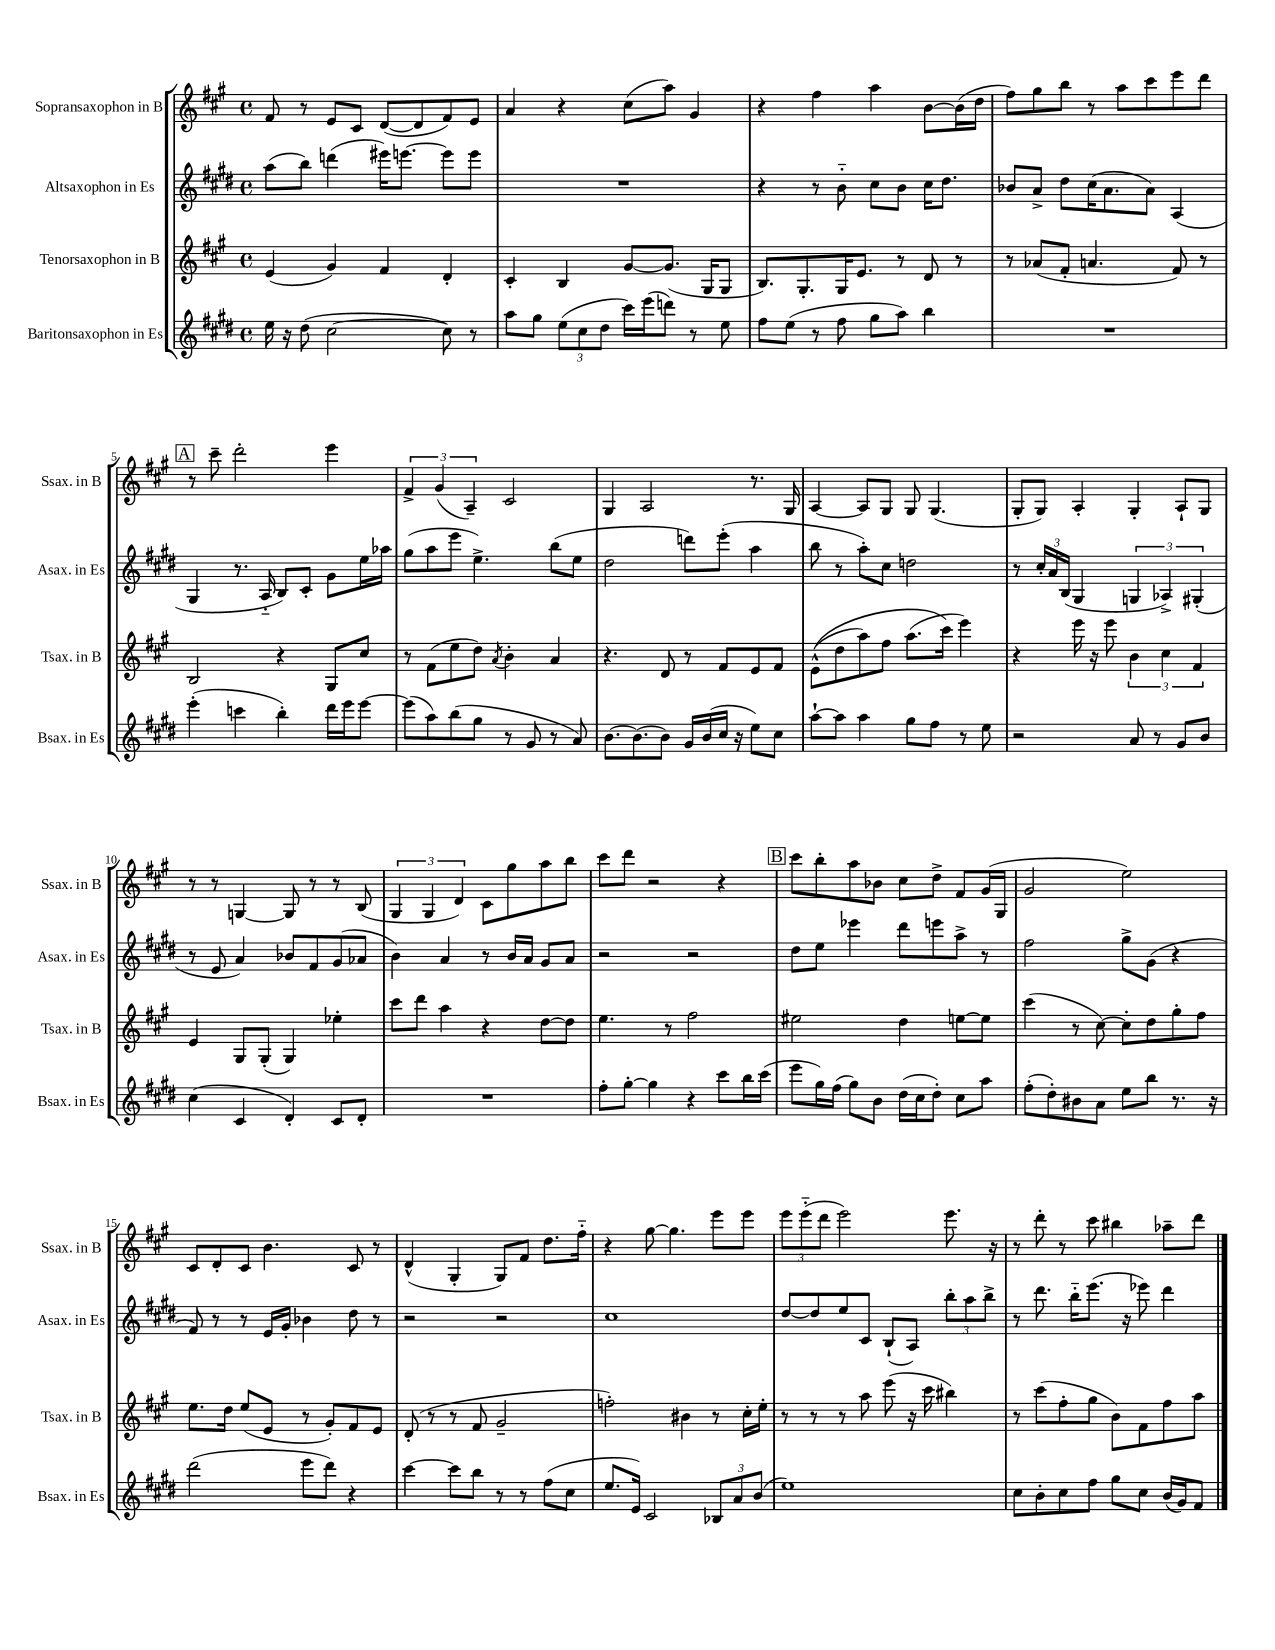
<<
\new StaffGroup <<
\new Staff = "s0" \with { instrumentName = "Sopransaxophon in B" shortInstrumentName = "Ssax. in B" } {
    \clef treble \key a \major \defaultTimeSignature \time 4/4
    fis'8 r8 e'8 cis'8 d'8~( d'8 fis'8) e'8 |
    a'4 r4 cis''8( a''8) gis'4 |
    r4 fis''4 a''4 b'8~ b'16( d''16 |
    fis''8) gis''8 b''8 r8 a''8 cis'''8 e'''8 d'''8 |
    \mark \markup { \box "A" } r8 cis'''8-- d'''2-. e'''4 |
    \tuplet 3/2 { fis'4-> gis'4( a4--) } cis'2 |
    gis4 a2 r8. gis16 |
    a4~ a8 gis8 gis8 gis4.( |
    gis8-. gis8) a4-. gis4-. a8-! gis8 |
    r8 r8 g4~ g8 r8 r8 b8( |
    \tuplet 3/2 { gis4 gis4 d'4) } cis'8 gis''8 a''8 b''8 |
    cis'''8 d'''8 r2 r4 |
    \mark \markup { \box "B" } cis'''8 b''8-. a''8 bes'8 cis''8 d''8-> fis'8 gis'16( gis16 |
    gis'2 e''2) |
    cis'8 d'8-. cis'8 b'4. cis'8 r8 |
    d'4-^( gis4-. gis8) fis'8 d''8. fis''16-_ |
    r4 gis''8~ gis''4. e'''8 e'''8 |
    \tuplet 3/2 { e'''8 e'''8-_( d'''8 } e'''2) e'''8. r16 |
    r8 d'''8-. r8 cis'''8 bis''4 aes''8-- d'''8 \bar "|." |
}
\new Staff = "s1" \with { instrumentName = "Altsaxophon in Es" shortInstrumentName = "Asax. in Es" } {
    \clef treble \key e \major \defaultTimeSignature \time 4/4
    a''8( b''8) d'''4( eis'''16) e'''8.~ e'''8 e'''8 |
    R1 |
    r4 r8 b'8-_ cis''8 b'8 cis''16 dis''8. |
    bes'8 a'8-> dis''8 cis''16( a'8. a'8) a4( |
    \mark \markup { \box "A" } gis4 r8. a16-_ b8) cis'8-. gis'8 e''16 aes''16 |
    gis''8( a''8 e'''8 e''4.->) b''8( e''8 |
    dis''2 d'''8) e'''8-.( a''4 |
    b''8 r8 a''8-.) cis''8 d''2 |
    r8 \tuplet 3/2 { cis''16-. a'16 b16( } gis4 \tuplet 3/2 { g4 aes4->) gis4-.( } |
    r8 e'8 a'4) bes'8 fis'8 gis'8( aes'8 |
    b'4) a'4 r8 b'16 a'16 gis'8 a'8 |
    r2 r2 |
    \mark \markup { \box "B" } dis''8 e''8 ees'''4 dis'''8 e'''8 a''8-> r8 |
    fis''2 gis''8-> gis'8( r4 |
    fis'8) r8 r8 e'16 gis'16-. bes'4 dis''8 r8 |
    r2 r2 |
    cis''1 |
    dis''8~ dis''8 e''8 cis'8 b8-!( a8) \tuplet 3/2 { b''8-. a''8 b''8-> } |
    r8 dis'''8. b''16-_ e'''8.( r16 ees'''8) dis'''4 \bar "|." |
}
\new Staff = "s2" \with { instrumentName = "Tenorsaxophon in B" shortInstrumentName = "Tsax. in B" } {
    \clef treble \key a \major \defaultTimeSignature \time 4/4
    e'4( gis'4) fis'4 d'4-. |
    cis'4-. b4 gis'8~ gis'8.( gis16 gis8 |
    b8.) gis8.-. gis16 e'8. r8 d'8 r8 |
    r8 aes'8( fis'8-. a'4. fis'8) r8 |
    \mark \markup { \box "A" } b2 r4 gis8 cis''8 |
    r8 fis'8( e''8 d''8) \acciaccatura { a'8 } b'4-. a'4 |
    r4. d'8 r8 fis'8 e'8 fis'8 |
    e'8-^(\( d''8 a''8) fis''8 a''8.( cis'''16\) e'''4) |
    r4 e'''16 r16 e'''8 \tuplet 3/2 { b'4 cis''4 fis'4 } |
    e'4 gis8 gis8-.( gis4) ees''4-. |
    cis'''8 d'''8 a''4 r4 d''8~ d''8 |
    e''4. r8 fis''2 |
    \mark \markup { \box "B" } eis''2 d''4 e''8~ e''8 |
    cis'''4( r8 cis''8~) cis''8-. d''8 gis''8-. fis''8 |
    e''8. d''16 e''8( e'8 r8 gis'8-.) fis'8 e'8 |
    d'8-.( r8 r8 fis'8 gis'2-- |
    f''2-.) bis'4 r8 cis''16-. e''16-. |
    r8 r8 r8 a''8 e'''8( r16 cis'''16 bis''4) |
    r8 cis'''8( fis''8-. gis''8 b'8) fis'8 fis''8 a''8 \bar "|." |
}
\new Staff = "s3" \with { instrumentName = "Baritonsaxophon in Es" shortInstrumentName = "Bsax. in Es" } {
    \clef treble \key e \major \defaultTimeSignature \time 4/4
    e''16 r16 dis''8( cis''2~ cis''8) r8 |
    a''8 gis''8 \tuplet 3/2 { e''8( cis''8 dis''8 } cis'''16) e'''16( d'''8) r8 e''8 |
    fis''8 e''8( r8 fis''8 gis''8 a''8) b''4 |
    R1 |
    \mark \markup { \box "A" } e'''4-.( c'''4 b''4-.) dis'''16 e'''16 e'''8~ |
    e'''8( a''8) b''8( gis''8 r8 gis'8 r8 a'8) |
    b'8.~ b'8.( b'8) gis'16 b'16( cis''16 r16 e''8) cis''8 |
    a''8~-! a''8 a''4 gis''8 fis''8 r8 e''8 |
    r2 a'8 r8 gis'8 b'8 |
    cis''4( cis'4 dis'4-.) cis'8 dis'8-. |
    R1 |
    fis''8-. gis''8~-. gis''4 r4 cis'''8 b''16 cis'''16( |
    \mark \markup { \box "B" } e'''8 gis''16) fis''16( gis''8) b'8 dis''16( cis''16 dis''8-.) cis''8 a''8 |
    fis''8-.( dis''8-.) bis'8 a'8 e''8 b''8 r8. r16 |
    dis'''2( e'''8 dis'''8) r4 |
    cis'''4~ cis'''8 b''8 r8 r8 fis''8( cis''8 |
    e''8. e'16) cis'2 \tuplet 3/2 { bes8 a'8 b'8( } |
    e''1) |
    cis''8 b'8-. cis''8 fis''8 gis''8 cis''8 b'16( gis'16) fis'8 \bar "|." |
}
>>
>>
